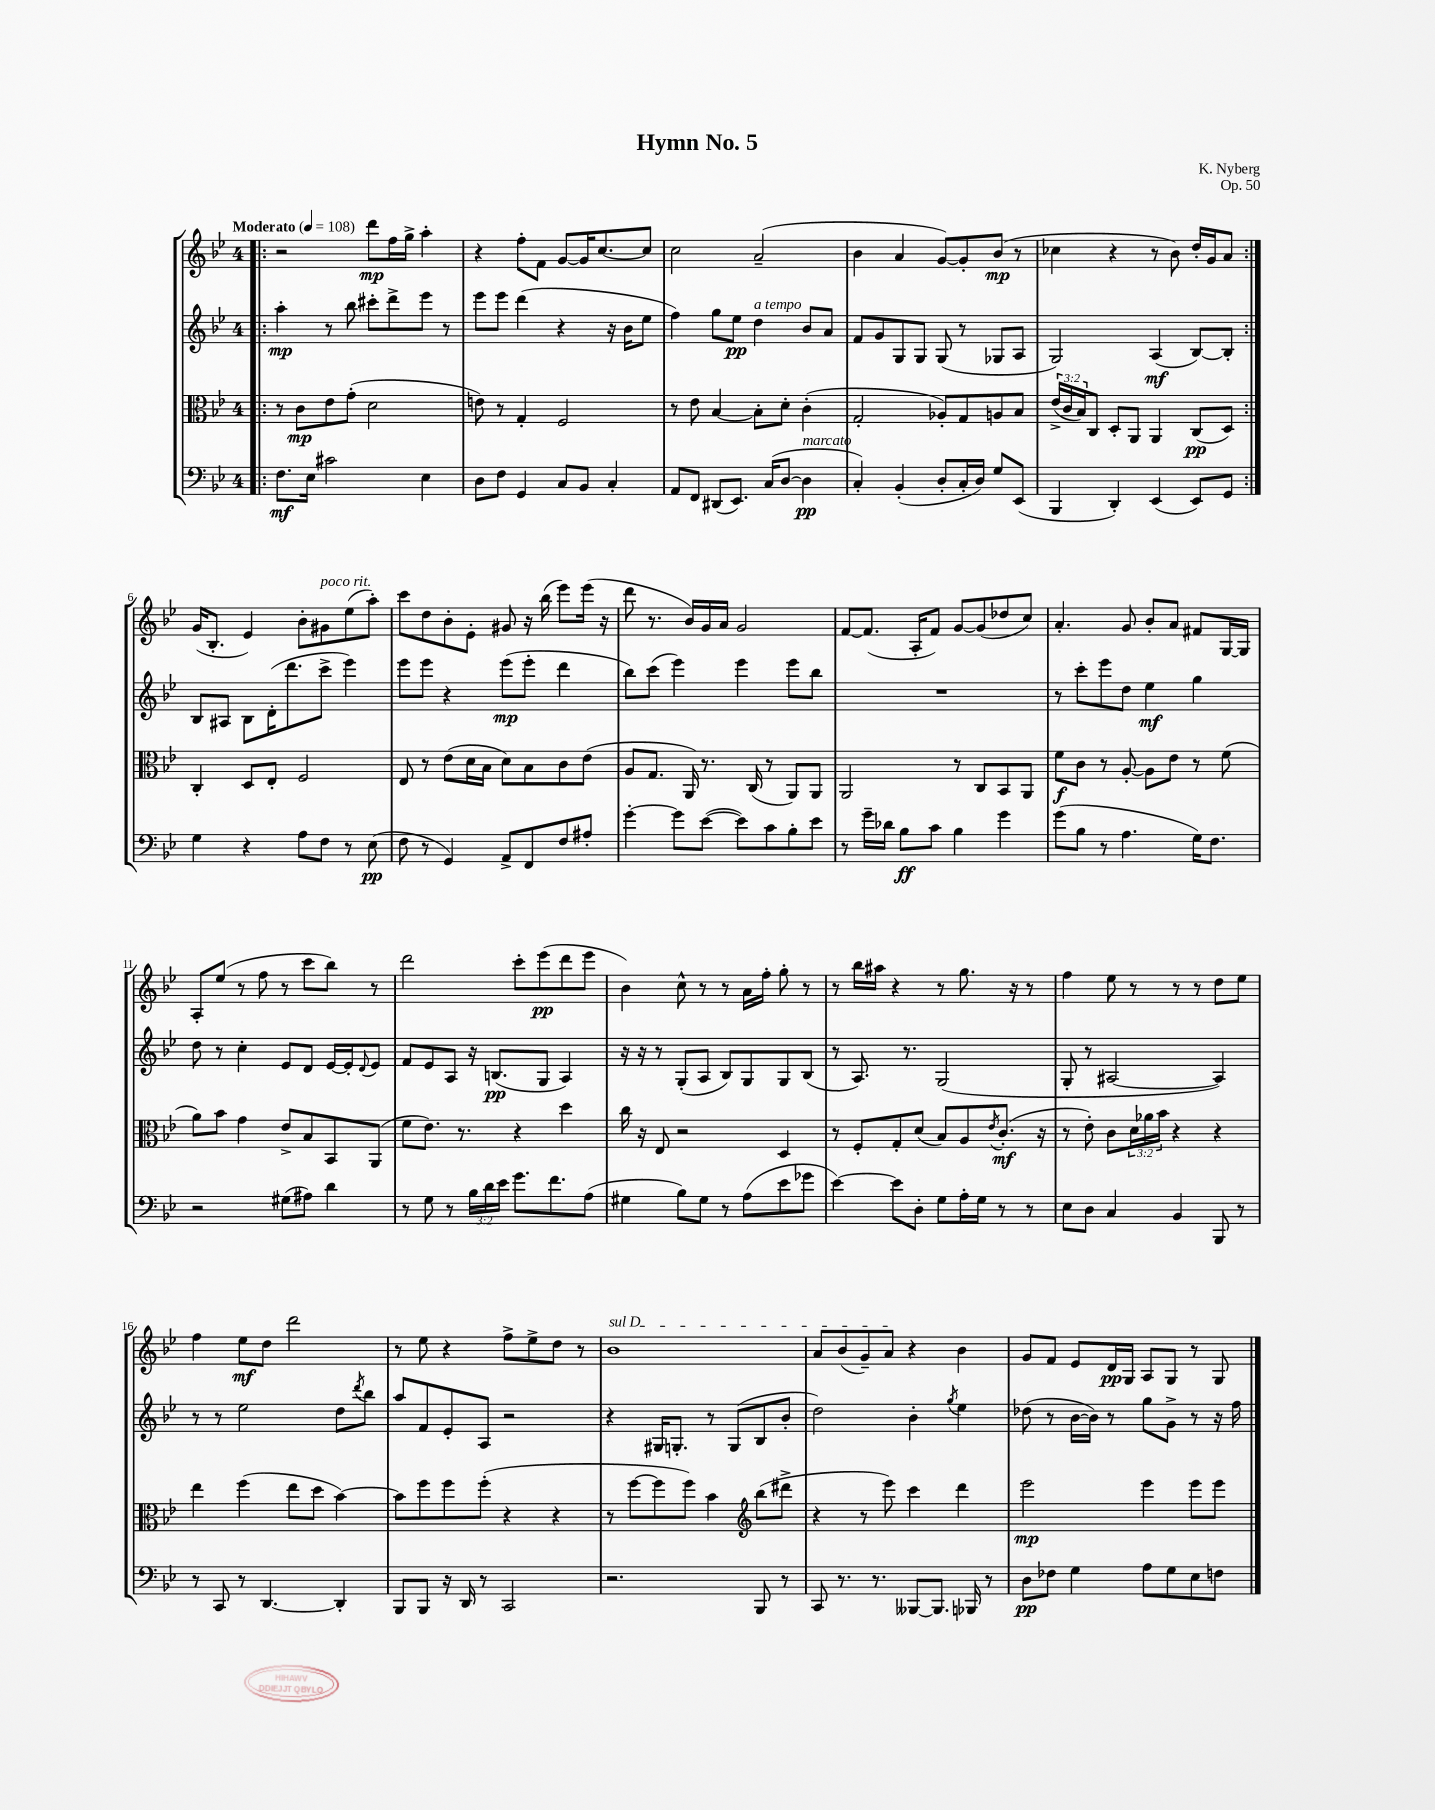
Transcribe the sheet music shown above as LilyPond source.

\header { title = "Hymn No. 5" composer = "K. Nyberg" opus = "Op. 50" }
<<
\new StaffGroup <<
\new Staff = "s0" {
    \clef treble \key bes \major \once \override Staff.TimeSignature.style = #'single-digit \time 4/4 \tempo "Moderato" 4 = 108
    \repeat volta 2 { \bar ".|:" r2 d'''8\mp f''16 g''16-> a''4-. |
    r4 f''8-. f'8 g'8~ g'16 c''8.~ c''8 |
    c''2 a'2--( |
    bes'4 a'4 g'8~) g'8-. bes'8\mp( r8 |
    ces''4 r4 r8 bes'8) d''16-. g'16 a'8 | }
    g'16( bes8.-. ees'4) bes'8-. gis'8^\markup { \italic "poco rit." } ees''8( a''8-.) |
    c'''8 d''8 bes'8-. ees'8-. gis'8 r16 bes''16( ees'''8) ees'''16( r16 |
    d'''8 r8. bes'16) g'16 a'16 g'2 |
    f'8~ f'8.( a16-. f'8) g'8~ g'8( des''8 c''8) |
    a'4.-. g'8 bes'8-. a'8 fis'8 g16~ g16 |
    a8-. ees''8( r8 f''8 r8 c'''8 bes''8) r8 |
    d'''2 c'''8-. ees'''8\pp( d'''8 ees'''8 |
    bes'4) c''8-^ r8 r8 a'16 f''16-. g''8-. r8 |
    r8 bes''16 ais''16 r4 r8 g''8. r16 r8 |
    f''4 ees''8 r8 r8 r8 d''8 ees''8 |
    f''4 ees''8\mf d''8 d'''2 |
    r8 ees''8 r4 f''8-> ees''8-> d''8 r8 |
    \once \override TextSpanner.bound-details.left.text = \markup { \italic "sul D" } bes'1\startTextSpan |
    a'8 bes'8( g'8--) a'8\stopTextSpan r4 bes'4 |
    g'8 f'8 ees'8 d'16\pp g16 a8 g8 r8 g8 \bar "|." |
}
\new Staff = "s1" {
    \clef treble \key bes \major \once \override Staff.TimeSignature.style = #'single-digit \time 4/4
    \repeat volta 2 { \bar ".|:" a''4-.\mp r8 bes''8 cis'''8-. d'''8-> ees'''8 r8 |
    ees'''8 ees'''8 d'''4( r4 r16 bes'16 ees''8 |
    f''4) g''8 ees''8\pp d''4^\markup { \italic "a tempo" } bes'8 a'8 |
    f'8 g'8 g8 g8 g8( r8 ges8 a8 |
    g2) a4\mf( bes8~) bes8-. | }
    bes8 ais8 bes8 d'16-.( d'''8. c'''8-> ees'''4) |
    ees'''8 ees'''8 r4 ees'''8\mp( ees'''8-. d'''4 |
    bes''8) c'''8( ees'''4) ees'''4 ees'''8 bes''8 |
    R1 |
    r8 c'''8-. ees'''8 d''8 ees''4\mf g''4 |
    d''8 r8 c''4-. ees'8 d'8 ees'16~ ees'16-. \appoggiatura { d'8 } ees'8 |
    f'8 ees'8 a8 r16 b8.\pp( g8 a4) |
    r16 r16 r8 g8-.( a8 bes8) g8 g8 bes8( |
    r8 a8.) r8. g2( |
    g8-. r8 ais2~ ais4) |
    r8 r8 ees''2 d''8 \acciaccatura { d'''8 } bes''8 |
    a''8 f'8 ees'8-. a8 r2 |
    r4 gis16 g8.-. r8 g8( bes8 bes'8-. |
    d''2) bes'4-. \acciaccatura { g''8 } ees''4 |
    des''8( r8 bes'16~ bes'16) r8 g''8 g'8-> r8 r16 f''16 \bar "|." |
}
\new Staff = "s2" {
    \clef alto \key bes \major \once \override Staff.TimeSignature.style = #'single-digit \time 4/4 \override Staff.TupletNumber.text = #tuplet-number::calc-fraction-text
    \repeat volta 2 { \bar ".|:" r8 c'8\mp ees'8 g'8-.( d'2 |
    e'8) r8 g4-. f2 |
    r8 ees'8 bes4~ bes8-. d'8-. c'4-.( |
    g2-. aes8-.) g8 a8 bes8 |
    \tuplet 3/2 { ees'16->( c'16 bes16) } c8 d8-. a,8 a,4 c8\pp( d8) | }
    c4-. d8 ees8-. f2 |
    ees8 r8 ees'8( d'16 bes16 d'8) bes8 c'8 ees'8( |
    a8 g8. a,16) r8. c16( r8 a,8) a,8 |
    a,2 r8 c8 bes,8 a,8 |
    f'8\f c'8 r8 a8~-. a8 ees'8 r8 f'8( |
    a'8) bes'8 g'4 ees'8-> bes8 bes,8 a,8( |
    f'8 ees'8.) r8. r4 d''4 |
    c''16 r16 ees8 r2 d4 |
    r8 f8-. g8-. d'8( bes8) a8 \acciaccatura { ees'8 } c'8.-.\mf( r16 |
    r8 ees'8-.) c'8 \tuplet 3/2 { d'16 aes'16 bes'16 } r4 r4 |
    ees''4 f''4( ees''8 d''8 bes'4~) |
    bes'8 f''8 f''8 f''8-.( r4 r4 |
    r8 f''8~ f''8 f''8) bes'4 \clef treble bes''8( dis'''8-> |
    r4 r8 ees'''8) c'''4 d'''4 |
    ees'''2\mp ees'''4 ees'''8 ees'''8 \bar "|." |
}
\new Staff = "s3" {
    \clef bass \key bes \major \once \override Staff.TimeSignature.style = #'single-digit \time 4/4 \override Staff.TupletNumber.text = #tuplet-number::calc-fraction-text
    \repeat volta 2 { \bar ".|:" f8.\mf ees16 cis'2 ees4 |
    d8 f8 g,4 c8 bes,8 c4-. |
    a,8 f,8 dis,8( ees,8.) c16( d8~ d4\pp^\markup { \italic "marcato" } |
    c4-.) bes,4-.( d8-. c16-. d16) g8 ees,8( |
    bes,,4 d,4-.) ees,4( ees,8) g,8 | }
    g4 r4 a8 f8 r8 ees8\pp( |
    f8 r8 g,4) a,8-> f,8 f8 ais8-. |
    g'4~-. g'8 ees'8~( ees'8) c'8 bes8-. ees'8 |
    r8 g'16-- des'16 bes8\ff c'8 bes4 g'4 |
    g'8( bes8 r8 a4. g16) f8. |
    r2 gis8( ais8) d'4 |
    r8 g8 r8 \tuplet 3/2 { bes16 d'16 ees'16 } g'8. f'8. a8( |
    gis4 bes8) gis8 r8 a8( ees'8 ges'8 |
    ees'4~) ees'8 d8-. g8 a16-. g16 r8 r8 |
    ees8 d8 c4 bes,4 bes,,8 r8 |
    r8 c,8 r8 d,4.~ d,4-. |
    bes,,8 bes,,8 r16 d,16 r8 c,2 |
    r2. bes,,8 r8 |
    c,8 r8. r8. beses,,8~ beses,,8. bes,,16 r8 |
    d8\pp fes8 g4 a8 g8 ees8 f8 \bar "|." |
}
>>
>>
